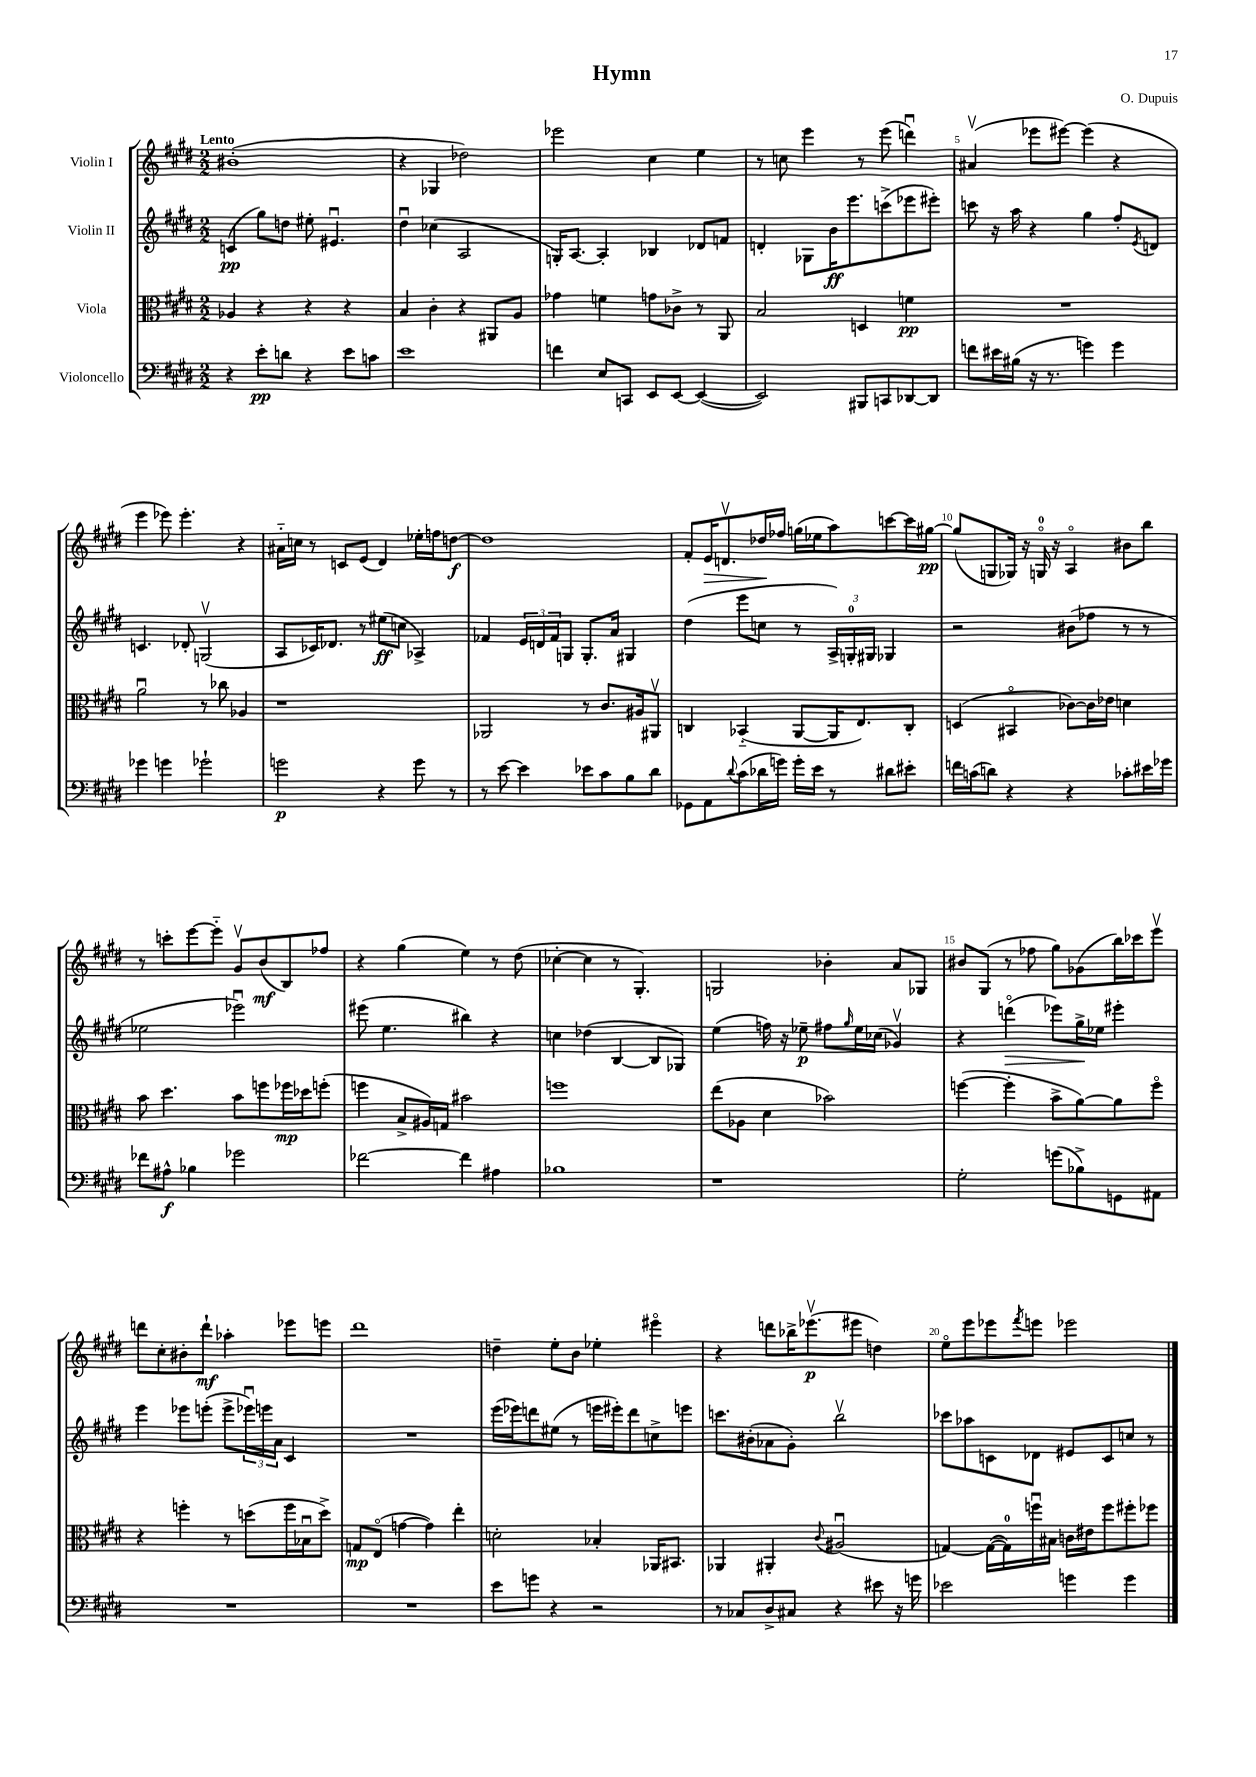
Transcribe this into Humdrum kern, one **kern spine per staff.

**kern	**kern	**kern	**kern
*staff4	*staff3	*staff2	*staff1
*clefF4	*clefC3	*clefG2	*clefG2
*k[f#c#g#d#]	*k[f#c#g#d#]	*k[f#c#g#d#]	*k[f#c#g#d#]
*M2/2	*M2/2	*M2/2	*M2/2
4r	4A-	(4c	(1b#'
8e'	4r	8gg#)	.
8d	.	8dd	.
4r	4r	8ee#'	.
.	.	4.e#u	.
8e	4r	.	.
8c	.	.	.
=	=	=	=
1e	4B	4dd#u	4r
.	4c#'	(4cc-	4G-
.	4r	2A	2dd-)
.	8AA#	.	.
.	8A	.	.
=	=	=	=
4f	4g-	16G')	2eee-
.	.	[8.A	.
8E	4f	4A']	.
8CC	.	.	.
8EE	8g	4B-	4cc#
[8EE	8c-^	.	.
(4EE_	8r	8d-	4ee
.	8AA	8f	.
=	=	=	=
2EE])	2B	4d'	8r
.	.	.	8cc
.	.	8G-	4eee
.	.	16b	.
.	.	8.eee	.
8BBB#	4D	.	8r
8CC	.	(8ccc^	(8eee
[8DD-	4f	8eee-	4dddu)
8DD-]	.	8eee#')	.
=	=	=	=
8f	1r	8ccc	(4a#v
16e#	.	16r	.
(16B#	.	16aa	.
16r	.	4r	8eee-
8.r	.	.	.
.	.	.	[8eee#)
4g)	.	4gg#	(4eee#]
4g	.	8ff#'	4r
.	.	8qe	.
.	.	8d	.
=	=	=	=
4g-	2au	4.c	4eee
4g	.	.	8eee-)
.	.	8d-'	4.eee-'
2g-`	8r	(2Gv	.
.	8cc-	.	.
.	4A-	.	4r
=	=	=	=
2g	1r	8A	16a#'~
.	.	.	16cc
.	.	16c-)	8r
.	.	8.d-	.
.	.	.	8c
.	.	8r	(8e
4r	.	(8ee#	4d#)
.	.	8cc	.
8g	.	4A-^)	16ee-'
.	.	.	16ff
8r	.	.	[8dd
=	=	=	=
8r	2AA-	4f-	1dd]
[8e	.	.	.
4e]	.	24e	.
.	.	24d	.
.	.	24f-	.
.	.	8G	.
8e-	8r	8.G'	.
8c#	8.c#	.	.
.	.	16a	.
8B	.	4G#	.
.	16A#	.	.
8d#	8AA#v	.	.
=	=	=	=
8GG-	4C	(4dd#	8f#'
8AA	.	.	16e
.	.	.	8.dv
8qqd#	.	.	.
(8c#	(4BB-'~	8eee	.
16d-	.	8cc	16dd-
16g)	.	.	16ff-
16g'	[8AA	8r	(16gg
16e	.	.	16ee-
8r	16AA]	24A^)	8aa)
.	.	24G'	.
.	8.E)	.	.
.	.	24G#	.
8d#	.	4G-	[8ccc
8e#'	8C'	.	16ccc]
.	.	.	[16gg#
=	=	=	=
16f	(4D	2r	(8gg#]
(16c	.	.	.
8d)	.	.	8G
4r	4BB#o	.	16G-)
.	.	.	16r
.	.	.	16Go
.	.	.	16r
4r	[8c-)	(8b#	4Ao
.	16c-]	8ff-	.
.	16e-	.	.
8c-'	4d	8r	8b#
16e#	.	8r	8bb
16g-	.	.	.
=	=	=	=
8f-	8b	2ee-	8r
8A#^^	4.dd#	.	8ccc'
4B-	.	.	[8eee
.	.	.	8eee'~]
2g-	8b	2eee-u)	8g#v
.	8ff	.	(8b
.	16ff-	.	8B)
.	16dd-	.	.
.	(8ff'	.	8ff-
=	=	=	=
[2f-	4ff	(8eee#	4r
.	.	4.ee	.
.	8B^	.	(4gg#
.	16A#)	.	.
.	16G	.	.
4f-]	2b#	4bb#)	4ee)
4A#	.	4r	8r
.	.	.	(8dd#
=	=	=	=
1B-	1ff	4cc	[4cc-'
.	.	(4dd-	4cc-]
.	.	[4B	8r
.	.	.	4.G#')
.	.	8B]	.
.	.	8G-)	.
=	=	=	=
1r	(8ee	(4ee	2G
.	8A-	.	.
.	4d#	16ff)	.
.	.	16r	.
.	.	8ee-~	.
.	2b-)	8ff#	4b-'
.	.	16qqgg#	.
.	.	16ee-	.
.	.	(16cc-	.
.	.	4g-v)	8a
.	.	.	8G-
=	=	=	=
2G#'	([4ff	4r	8b#
.	.	.	(8G#
.	4ff']	(4dddo	8r
.	.	.	8ff-
(8g	8b^	8eee-)	8gg#)
8B-^)	[8a)	16gg#^	(8g-
.	.	16ee-	.
8GG	8a]	4eee#'	16bb)
.	.	.	16ccc-
8AA#	8ffo	.	8eeev
=	=	=	=
1r	4r	4eee	8ddd
.	.	.	8cc#'
.	4ff'	8eee-	8b#'
.	.	(8eee'	8ddd`
.	8r	8eee^	4aa-'
.	(8dd	24eee-u)	.
.	.	24eee	.
.	.	24a	.
.	16ff	4c#	8eee-
.	16B-u	.	.
.	8dd^)	.	8eee
=	=	=	=
1r	8G	1r	1ddd#
.	(8Eo	.	.
.	[4g	.	.
.	4g])	.	.
.	4ee'	.	.
=	=	=	=
8e	2d'	(16eee	4dd~
.	.	16eee-)	.
8g	.	8ddd	.
4r	.	(8ee#	8ee'
.	.	8r	8b
2r	4B-'	16eee	4ee-'
.	.	16eee#')	.
.	.	8ddd	.
.	16AA-	8cc^	4eee#o
.	8.BB#	.	.
.	.	8eee	.
=	=	=	=
8r	4AA-	8.ccc	4r
8C-	.	.	.
.	.	(16b#'	.
8D#^	4AA#'	8a-	8ddd
8C#	.	8g#')	16bb-^
.	.	.	(8.eee-v
.	8qqc#	.	.
4r	(2A#u	2bbv	.
.	.	.	8eee#
8e#	.	.	4dd)
16r	.	.	.
16g	.	.	.
=	=	=	=
2e-	[4G)	8ccc-	8eeo
.	.	8aa-	8eee
.	(16G_	8c	8eee-
.	16G])	.	.
.	.	.	8qfff#
.	16ffu	8d-	8eee
.	16B#	.	.
4g	16c	8e#	2eee-
.	16e#	.	.
.	8ff	8c	.
4g	8ff#'	8cc	.
.	8ff-	8r	.
==	==	==	==
*-	*-	*-	*-
